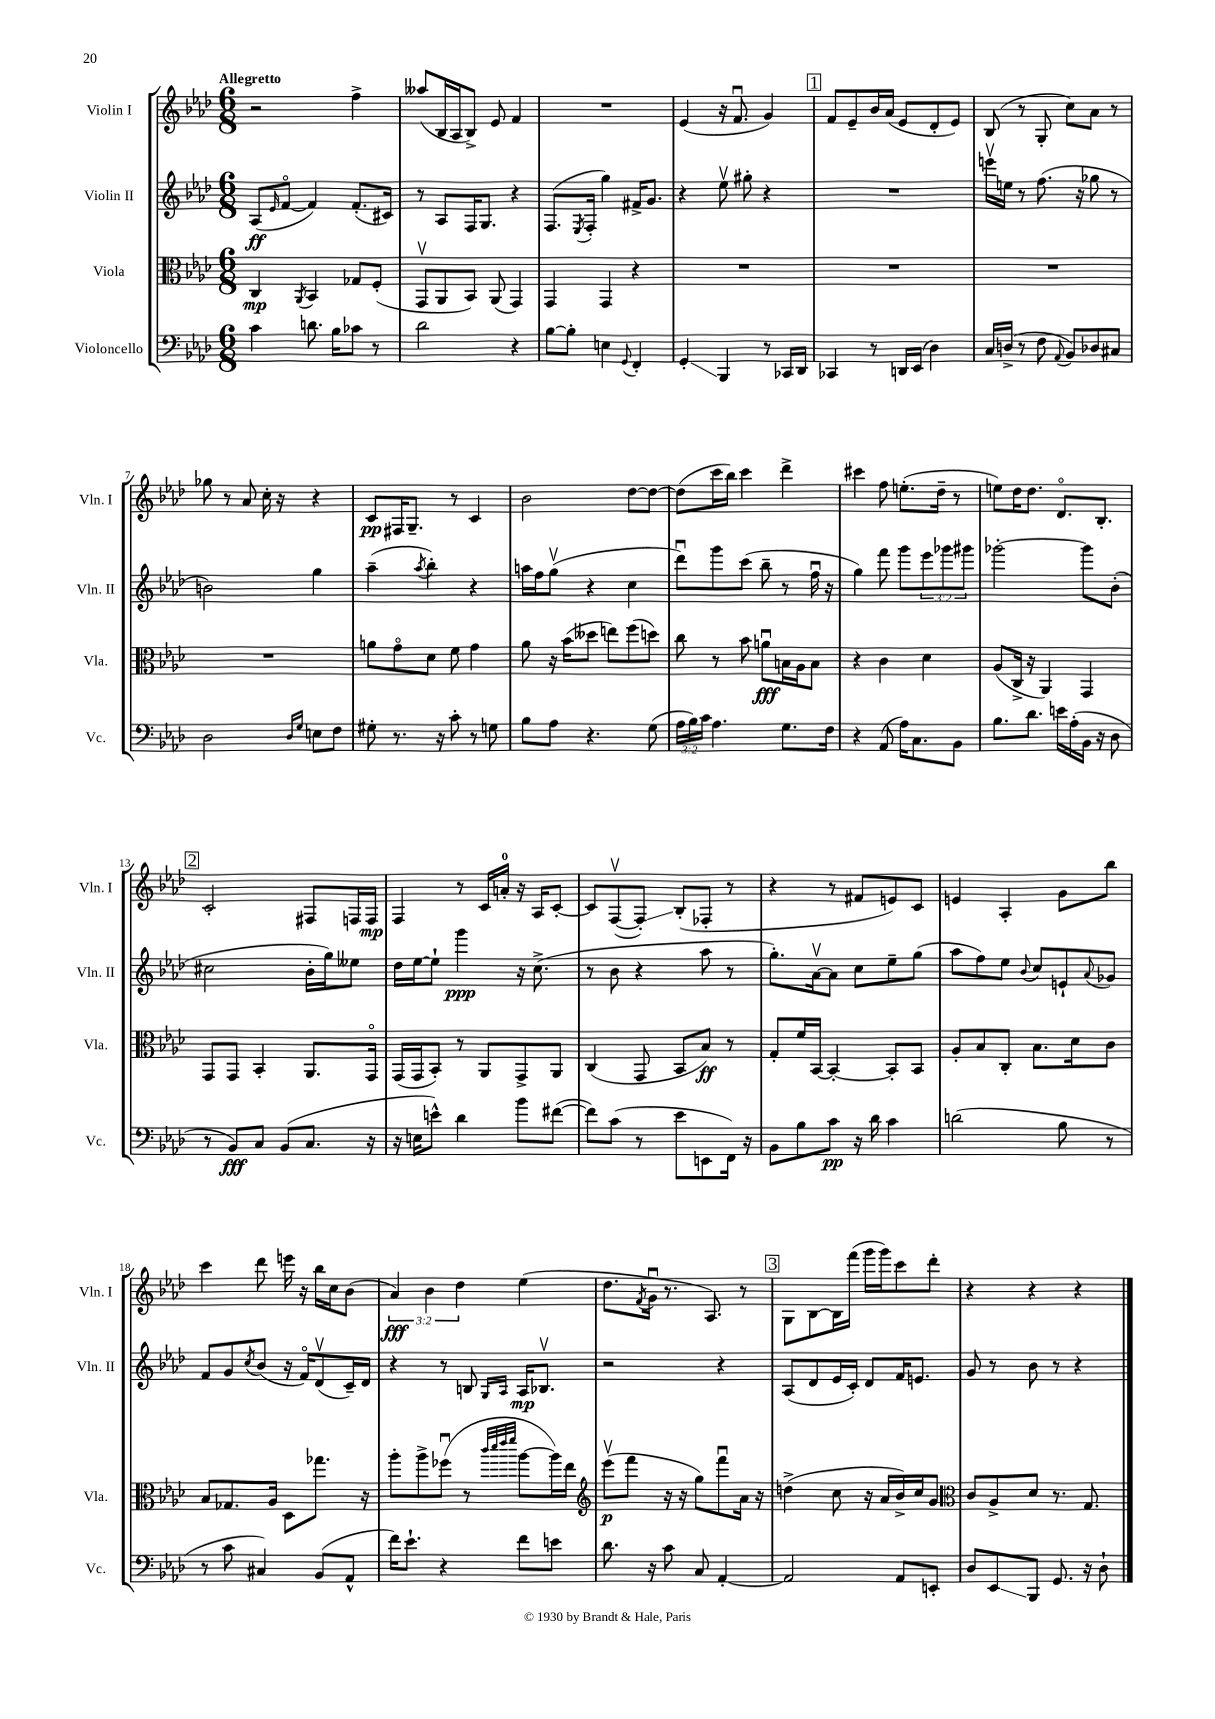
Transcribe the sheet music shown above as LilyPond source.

<<
\new StaffGroup <<
\new Staff = "s0" \with { instrumentName = "Violin I" shortInstrumentName = "Vln. I" } {
    \clef treble \key aes \major \numericTimeSignature \time 6/8 \override Staff.TupletNumber.text = #tuplet-number::calc-fraction-text \tempo "Allegretto"
    r2 f''4-> |
    aeses''8( bes16 aes16 bes8->) ees'8 f'4 |
    R2. |
    ees'4( r16 f'8.\downbow g'4) |
    \mark \markup { \box "1" } f'8 ees'8-- bes'16 aes'16( ees'8 des'8-. ees'8) |
    bes8( r8 g8-. c''8) aes'8 r8 |
    ges''8 r8 aes'8 c''16-. r16 r4 |
    c'8\pp fis16 g8.-- r8 c'4 |
    bes'2 des''8~ des''8~ |
    des''8( c'''16 bes''16) c'''4 des'''4-> |
    cis'''4 f''8 e''8.-.( des''16-- r8 |
    e''8) des''16 des''8. des'8.\flageolet bes8.-. |
    \mark \markup { \box "2" } c'2-. fis8 f16 f16\mp |
    f4 r8 c'16 a'16-0-. r16 aes16 c'8~-. |
    c'8 f8~\upbow( f8-.\glissando) bes8-.( fes8-. r8 |
    r4 r8 fis'8 e'8) c'8 |
    e'4 aes4-. g'8 bes''8 |
    c'''4 des'''8 e'''16 r16 bes''16 c''16 bes'8( |
    \tuplet 3/2 { aes'4\fff) bes'4 des''4 } ees''4( |
    des''8. \acciaccatura { f'8 } g'16\downbow r8. aes8.) r8 |
    \mark \markup { \box "3" } g8 bes8~ bes16 f'''16( g'''16 g'''16) c'''8 des'''8-. |
    r4 r4 r4 \bar "|." |
}
\new Staff = "s1" \with { instrumentName = "Violin II" shortInstrumentName = "Vln. II" } {
    \clef treble \key aes \major \numericTimeSignature \time 6/8 \override Staff.TupletNumber.text = #tuplet-number::calc-fraction-text
    aes8\ff( \grace { ees'16 } f'8~\flageolet f'4) f'8.-.( cis'16) |
    r8 aes8 f16 g8. r4 |
    f8.( \acciaccatura { ees8 } f16-. g''4) fis'16-> g'8. |
    r4 ees''8\upbow gis''8-. r4 |
    \mark \markup { \box "1" } R2. |
    e'''16\upbow e''16 r8 f''8.( r16 ges''8 r8 |
    b'2) g''4 |
    aes''4--( \acciaccatura { aes''8 } bes''4-.) r4 |
    a''16 f''16 g''8\upbow( r4 c''4 |
    des'''8\downbow) g'''8 c'''8( bes''8-- r8 f''16\downbow r16 |
    g''4) f'''8 g'''8 \tuplet 3/2 { ees'''8 ges'''8 gis'''8 } |
    ges'''2~-. ges'''8 bes'8-.( |
    \mark \markup { \box "2" } cis''2 bes'16-. g''16) eeses''8 |
    des''16 ees''16~ ees''8-! g'''4\ppp r16 c''8.->( |
    r8 bes'8 r4 aes''8 r8 |
    g''8.-.) aes'16~\upbow aes'8 c''8 ees''8-- g''8( |
    aes''8 f''8) ees''8 \appoggiatura { bes'8 } c''8 e'8-! \appoggiatura { aes'8 } ges'8 |
    f'8 g'8 \acciaccatura { c''8 } bes'8( r16 f'16\flageolet) des'8\upbow( c'16--) des'16 |
    r4 r8 b8 \grace { g16 aes16 } aes16\mp bes8.\upbow |
    r2 r4 |
    \mark \markup { \box "3" } aes8( des'8 ees'16 c'16-.) des'8 f'16 e'8. |
    g'8 r8 bes'8 r8 r4 \bar "|." |
}
\new Staff = "s2" \with { instrumentName = "Viola" shortInstrumentName = "Vla." } {
    \clef alto \key aes \major \numericTimeSignature \time 6/8
    c4\mp \acciaccatura { aes,8 } bes,4 ges8 f8-.( |
    g,8\upbow aes,8 bes,8) aes,8( g,4) |
    g,4 g,4 r4 |
    R2. |
    \mark \markup { \box "1" } R2. |
    R2. |
    R2. |
    a'8 g'8\flageolet des'8 f'8 g'4 |
    aes'8 r16 bes'16( deses''8 e''8) f''8( d''8) |
    c''8 r8 bes'8 a'8\downbow\fff b16 aes16 b8 |
    r4 c'4 des'4 |
    aes8( c16-> r16 aes,4) g,4 |
    \mark \markup { \box "2" } g,8 g,8 bes,4-. aes,8. g,16\flageolet |
    g,16( g,16 bes,8-.) r8 aes,8 g,8-> aes,8 |
    c4( g,8 bes,8 bes8\ff) r8 |
    g8-. f'16 bes,16~ bes,4~-. bes,8-. bes,8 |
    aes8-. bes8 c8-. bes8. des'16 c'8 |
    bes8 ges8. aes16 des8 ges''8. r16 |
    aes''8-. aes''8-> fes''8\downbow( r8 \grace { c'''32 des'''32 ees'''32 f'''32 } aes''8~ aes''16) ees''16 |
    \clef treble ees'''8\upbow\p( f'''8 r16 r16 g''8) f'''8\downbow aes'16 r16 |
    \mark \markup { \box "3" } d''4->( c''8 r16 aes'16 bes'16->) c''16 g'8 |
    \clef alto c'8 aes8-> des'8 r8. g8. \bar "|." |
}
\new Staff = "s3" \with { instrumentName = "Violoncello" shortInstrumentName = "Vc." } {
    \clef bass \key aes \major \numericTimeSignature \time 6/8 \override Staff.TupletNumber.text = #tuplet-number::calc-fraction-text
    c'4 d'8. bes16 ces'8 r8 |
    des'2 r4 |
    bes8~ bes8-. e4 \appoggiatura { g,8 } f,4-. |
    g,4-.\glissando bes,,4 r8 ces,16 des,16 |
    \mark \markup { \box "1" } ces,4 r8 d,16 ees,16( des4) |
    c16 d16->( r8 f8 \appoggiatura { aes,8 } bes,8) des8 cis8 |
    des2 \grace { des16 g16 } e8 f8 |
    gis8-. r8. r16 c'8-. r8 g8 |
    bes8 aes8 r4. g8( |
    \tuplet 3/2 { aes16 bes16) c'16 } aes4. g8. f16 |
    r4 aes,8( aes16) c8. bes,8 |
    bes8. des'8. e'16 aes16-.( bes,16 r16 des8 |
    \mark \markup { \box "2" } r8 bes,8\fff) c8 bes,8( c8. r16 |
    r16 e16 e'8-^) des'4 bes'8 fis'8~( |
    fis'8) c'8( r8 ees'8 e,8 f,16) r16 |
    bes,8 bes8 c'8\pp r16 des'16 c'4 |
    d'2( bes8 r8 |
    r8 c'8 cis4) bes,8( aes,8-^ |
    f'16) ees'8.-! r4 f'8 e'8 |
    des'8. r16 c'8 c8 aes,4~-. |
    \mark \markup { \box "3" } aes,2 aes,8 e,8-. |
    des8 ees,8\glissando bes,,8 g,8. r16 des8-! \bar "|." |
}
>>
>>
